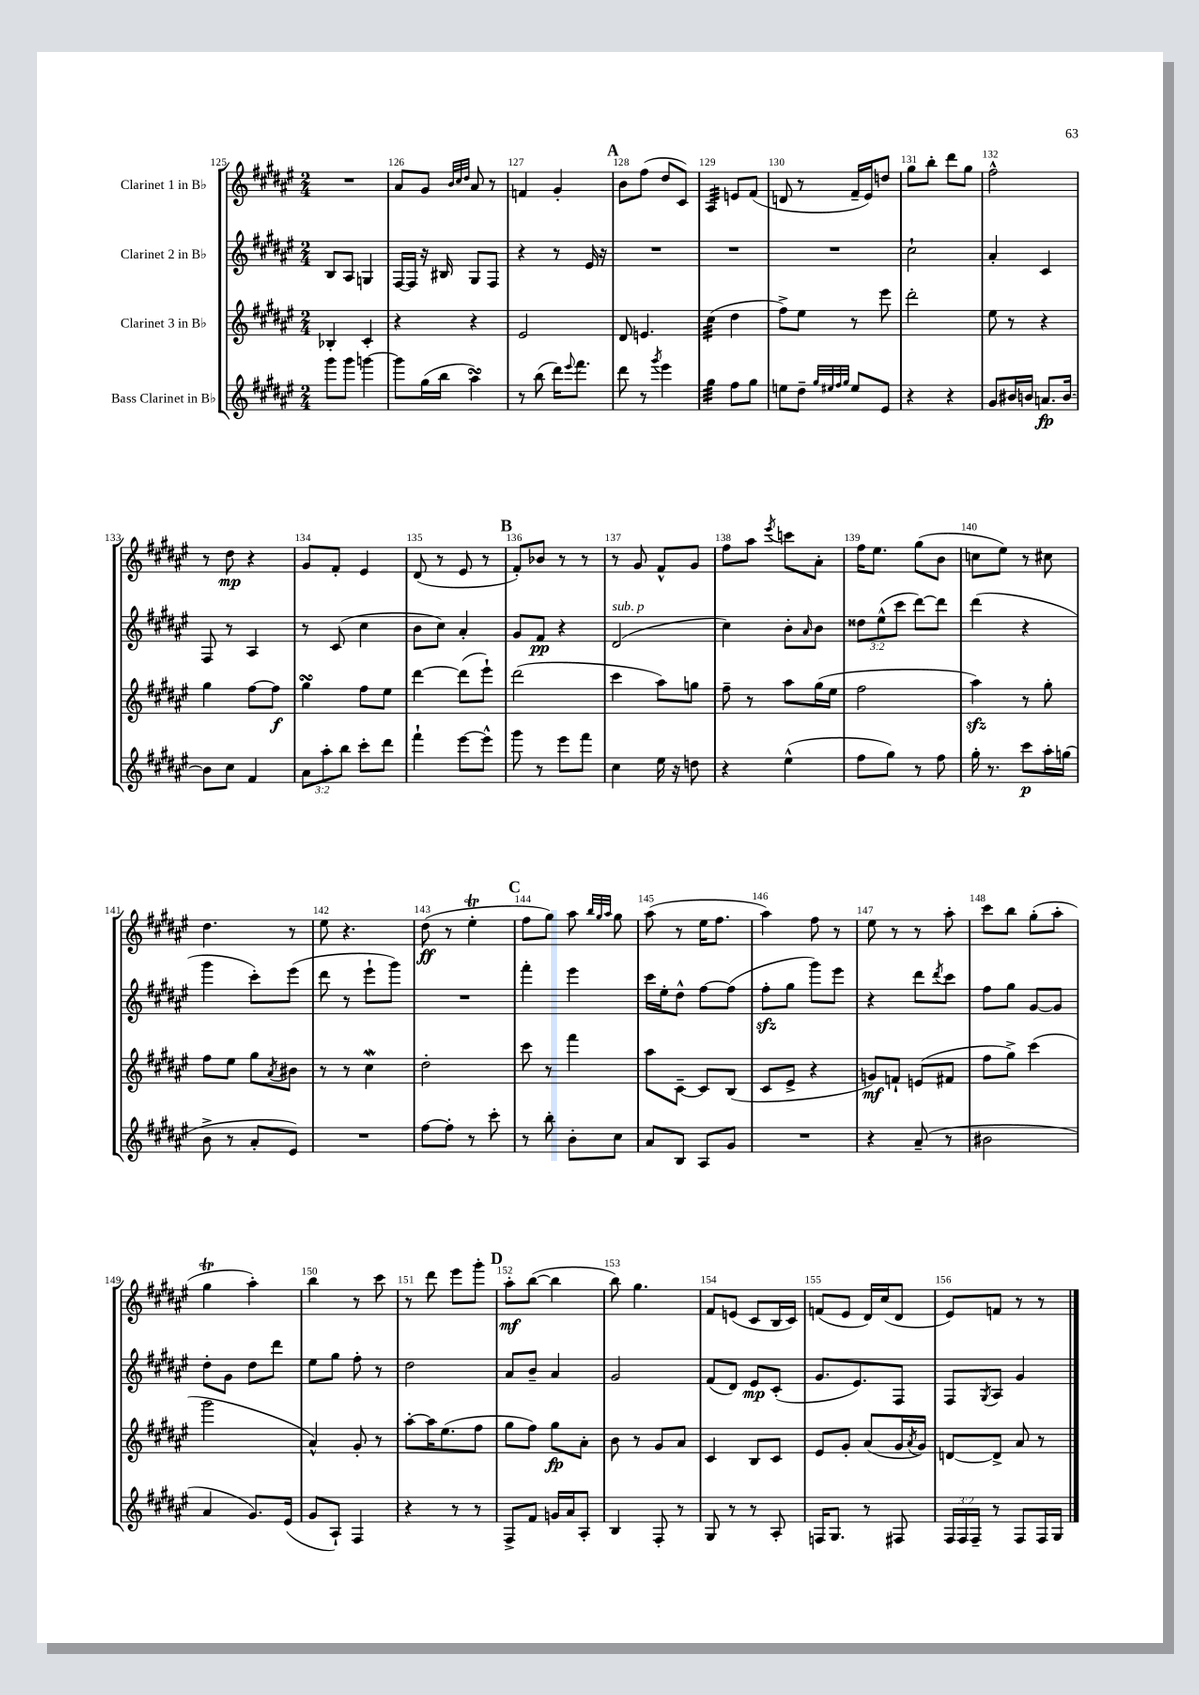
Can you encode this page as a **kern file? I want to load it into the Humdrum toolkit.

**kern	**kern	**kern	**kern
*staff4	*staff3	*staff2	*staff1
*clefG2	*clefG2	*clefG2	*clefG2
*k[f#c#g#d#a#e#]	*k[f#c#g#d#a#e#]	*k[f#c#g#d#a#e#]	*k[f#c#g#d#a#e#]
*M2/4	*M2/4	*M2/4	*M2/4
8ggg#	4B-'	8B	2r
8ggg#	.	8A#	.
[4ggg	4c#'	4G	.
=	=	=	=
8ggg]	4r	[16F#	8a#
.	.	16F#]	.
(16gg#	.	16r	8g#
16bb	.	16B#	.
.	.	.	32qqb
.	.	.	32qqcc#
.	.	.	32qqdd#
4aa#)	4r	8G#	8a#
.	.	8F#	8r
=	=	=	=
8r	2e#	4r	4f
(8bb	.	.	.
16ddd#)	.	8r	4g#'
8qqeee#	.	.	.
8.fff#	.	.	.
.	.	16e#	.
.	.	16r	.
=	=	=	=
8ddd#	8d#	2r	8b
8r	4.e	.	(8ff#
8qggg#	.	.	.
4eee#	.	.	8dd#
.	.	.	8c#)
=	=	=	=
4gg#	(4cc#	2r	4A#
8ff#	4dd#	.	8e
8gg#	.	.	(8f#
=	=	=	=
8ee	8ff#^)	2r	8d
8dd#~	8ee#	.	8r
32qqgg#	.	.	.
32qqee#	.	.	.
32qqff#	.	.	.
32qqgg#	.	.	.
8ee#	8r	.	16f#~
.	.	.	16e#)
8e#	8eee#	.	8dd
=	=	=	=
4r	2ddd#'	2cc#`	8gg#
.	.	.	8bb'
4r	.	.	8ddd#
.	.	.	8gg#
=	=	=	=
8g#	8ee#	4a#'	2ff#^^
16b#	8r	.	.
16b	.	.	.
8.a	4r	4c#	.
[16b	.	.	.
=	=	=	=
8b]	4gg#	8F#	8r
8cc#	.	8r	8dd#
4f#	[8ff#	4A#	4r
.	8ff#]	.	.
=	=	=	=
12a#	4gg#	8r	8g#
12aa#'	.	.	.
.	.	(8c#	8f#'
12bb	.	.	.
8ccc#'	8ff#	4cc#	4e#
8ddd#	8ee#	.	.
=	=	=	=
4fff#`	[4ddd#	8b	(8d#
.	.	8cc#)	8r
[8eee#	(8ddd#]	4a#'	8e#
8eee#^^]	8eee#`)	.	8r
=	=	=	=
8ggg#	(2ddd#	8g#	8f#')
8r	.	8f#	8b-
8eee#	.	4r	8r
8fff#	.	.	8r
=	=	=	=
4cc#	4ccc#	(2d#	8r
.	.	.	8g#
16ee#	8aa#)	.	8f#^^
16r	.	.	.
8dd	8gg	.	8g#
=	=	=	=
4r	8ff#~	4cc#)	8ff#
.	8r	.	8aa#
.	.	.	8qeee#
(4ee#^^	8aa#	8b'	8ccc
.	.	16qqa#	.
.	(16gg#	8b	8a#'
.	16ee#	.	.
=	=	=	=
8ff#	2ff#	12dd##	16ff#
.	.	.	8.ee#
.	.	(12ee#^^	.
8gg#)	.	.	.
.	.	12ccc#	.
8r	.	[8ddd#)	(8gg#
8ff#	.	8ddd#]	8b
=	=	=	=
16gg#'	4aa#)	(4ddd#	8cc
8.r	.	.	.
.	.	.	8ee#)
8ccc#	8r	4r	8r
16aa#'	8gg#'	.	8cc#
(16gg	.	.	.
=	=	=	=
8b^	8ff#	4ggg#	4.dd#
8r	8ee#	.	.
8a#'	8gg#	8ccc#')	.
.	8qa#	.	.
8e#)	8b#	(8eee#	8r
=	=	=	=
2r	8r	8ddd#	8ee#
.	8r	8r	4.r
.	4cc#	8eee#`	.
.	.	8ggg#)	.
=	=	=	=
[8ff#	2dd#'	2r	(8dd#
8ff#']	.	.	8r
8r	.	.	4ee#'
8ccc#'	.	.	.
=	=	=	=
8r	8ccc#	4fff#'	8ff#
8bb'	8r	.	8gg#)
8b'	4fff#	4eee#	8aa#
.	.	.	32qqbb
.	.	.	32qqgg#
.	.	.	32qqaa#
8cc#	.	.	8gg#
=	=	=	=
8a#	8aa#	16ccc#	(8aa#
.	.	16ee#'	.
8B	[8c#~	8dd#^^	8r
8A#	8c#]	[8ff#	16ee#
.	.	.	8.ff#
8g#	(8B	(8ff#]	.
=	=	=	=
2r	8c#	8ff#'	4aa#)
.	8e#^	8gg#	.
.	4r	8ggg#)	8ff#
.	.	8eee#	8r
=	=	=	=
4r	8g)	4r	8ee#
.	8f`	.	8r
(8a#~	(8e	8ddd#	8r
.	.	8qddd#	.
8r	8f#	8ccc#	8aa#'
=	=	=	=
2b#	8ff#	8ff#	8ccc#
.	8gg#^)	8gg#	8bb
.	(4ccc#	[8g#	(8gg#'
.	.	8g#]	8aa#'
=	=	=	=
4a#	2ggg#	8dd#'	4gg#
.	.	8g#	.
8.g#)	.	8dd#	4aa#')
.	.	8ddd#	.
(16e#	.	.	.
=	=	=	=
8g#	4a#^^)	8ee#	4bb
8A#`)	.	8gg#	.
4F#	8g#'	8ff#'	8r
.	8r	8r	8ccc#
=	=	=	=
4r	[8aa#'	2dd#	8r
.	16aa#]	.	8ddd#
.	(8.ee#	.	.
8r	.	.	8eee#
8r	8ff#	.	8ggg#'
=	=	=	=
8F#^	8gg#	8a#	8aa#'
8f#	8ff#)	8b~	([8bb
16g	8gg#	4a#	4bb]
16a#	.	.	.
8A#'	8a#'	.	.
=	=	=	=
4B	8b	2g#	8bb)
.	8r	.	4.gg#
8F#'	8g#	.	.
8r	8a#	.	.
=	=	=	=
8G#	4c#	(8f#	8f#
8r	.	8d#)	(8e
8r	8B	8e#	8c#
8A#'	8c#	(8c#'	16B
.	.	.	16c#)
=	=	=	=
16F	8e#	8.g#	(8f
8.G#	.	.	.
.	8g#'	.	8e#
.	.	8.e#)	.
8r	(8a#	.	16d#)
.	.	.	(16cc#
8F#	16g#	8F#	8d#
.	8qa#	.	.
.	16g#)	.	.
=	=	=	=
24F#	[8d	8F#	8e#)
24F#	.	.	.
24F#~	.	.	.
.	.	8qG#	.
8r	8d^]	8A#	8f
8F#	8a#	4g#	8r
16F#	8r	.	8r
16G#	.	.	.
==	==	==	==
*-	*-	*-	*-
